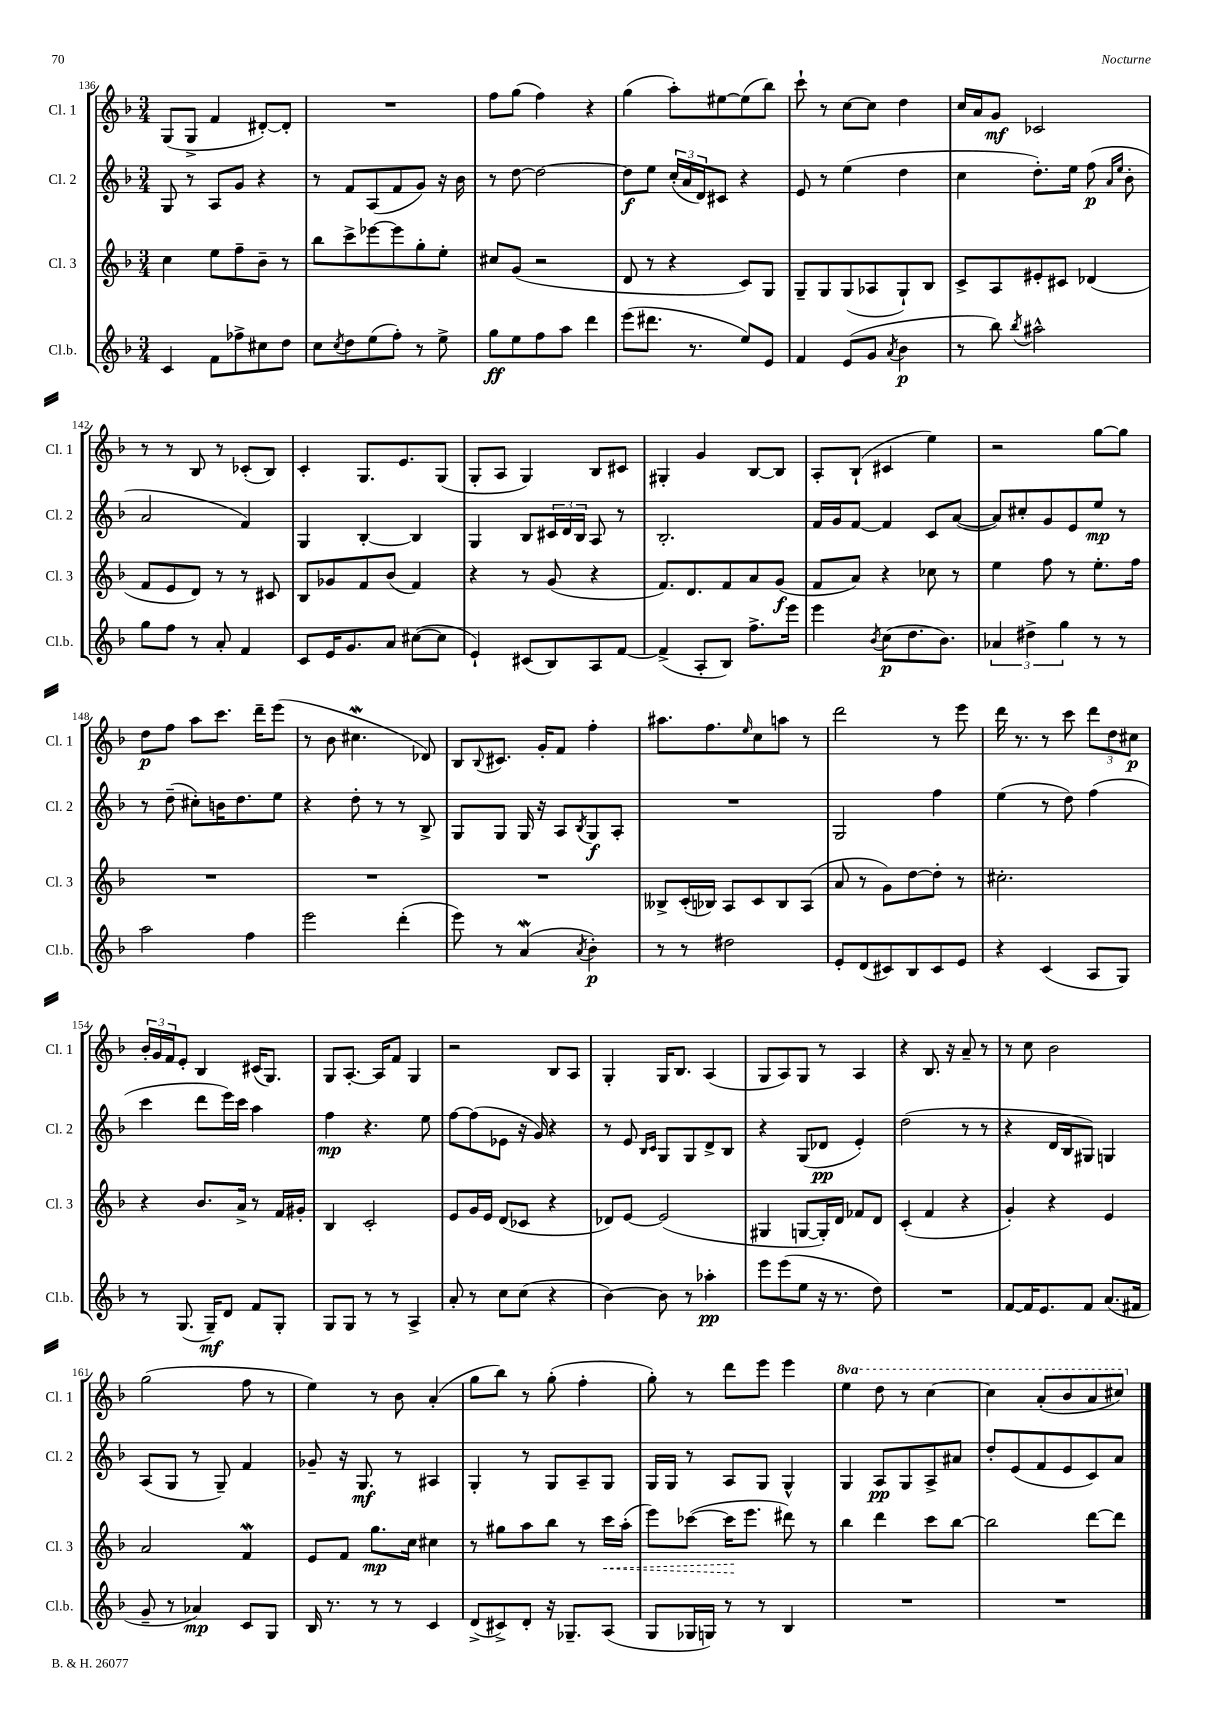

**kern	**dynam	**kern	**dynam	**kern	**dynam	**kern	**dynam
*part4	*part4	*part3	*part3	*part2	*part2	*part1	*part1
*staff4	*staff4	*staff3	*staff3	*staff2	*staff2	*staff1	*staff1
*I"Cl.b.	*	*I"Cl. 3	*	*I"Cl. 2	*	*I"Cl. 1	*
*I'Cl.b.	*	*I'Cl. 3	*	*I'Cl. 2	*	*I'Cl. 1	*
*clefG2	*	*clefG2	*	*clefG2	*	*clefG2	*
*k[b-]	*	*k[b-]	*	*k[b-]	*	*k[b-]	*
*M3/4	*	*M3/4	*	*M3/4	*	*M3/4	*
=136	=136	=136	=136	=136	=136	=136	=136
4c/	.	4cc\	.	8G/	.	(8G/L	.
.	.	.	.	8r	.	8G^/J	.
8f\L	.	8ee\L	.	8A/L	.	4f/	.
8ff-X^\	.	8ff~\	.	8g/J	.	.	.
8cc#X\	.	8b-~\J	.	4r	.	[8d#X'/L)	.
8dd\J	.	8r	.	.	.	8d#'/J]	.
=137	=137	=137	=137	=137	=137	=137	=137
8cc\L	.	8bb-\L	.	8r	.	2.r	.
8qcc/	.	.	.	.	.	.	.
8dd\	.	8ccc^\	.	8f/L	.	.	.
(8ee\	.	[8eee-X\	.	(8A/	.	.	.
8ff'\J)	.	8eee-\]	.	8f/	.	.	.
8r	.	8gg'\	.	8g/J)	.	.	.
8ee^\	.	8ee'\J	.	16r	.	.	.
.	.	.	.	16b-\	.	.	.
=138	=138	=138	=138	=138	=138	=138	=138
8gg\L	ff	8cc#X/L	.	8r	.	8ff\L	.
8ee\	.	(8g/J	.	[8dd\	.	(8gg\J	.
8ff\	.	2r	.	2dd\_	.	4ff\)	.
8aa\J	.	.	.	.	.	.	.
4ddd\	.	.	.	.	.	4r	.
=139	=139	=139	=139	=139	=139	=139	=139
(8eee\L	.	8d/	.	8dd\L]	f	(4gg\	.
8.ddd#X\J	.	8r	.	8ee\J	.	.	.
.	.	4r	.	(24cc'/LL	.	8aa'\L)	.
.	.	.	.	24a/	.	.	.
8.r	.	.	.	.	.	.	.
.	.	.	.	24d/J)	.	.	.
.	.	.	.	8c#X/J	.	[8ee#X\	.
8ee/L)	.	8c/L)	.	4r	.	(8ee#\]	.
8e/J	.	8G/J	.	.	.	8bb-\J)	.
=140	=140	=140	=140	=140	=140	=140	=140
4f/	.	8G~/L	.	8e/	.	8ccc`\	.
.	.	8G/	.	8r	.	8r	.
(8e/L	.	(8G/	.	(4ee\	.	[8cc\L	.
8g/J	.	8A-X/	.	.	.	8cc\J]	.
8qa/	.	.	.	.	.	.	.
4b-\	p	8G`/)	.	4dd\	.	4dd\	.
.	.	8B-/J	.	.	.	.	.
=141	=141	=141	=141	=141	=141	=141	=141
8r	.	8c^/L	.	4cc\	.	16cc/LL	.
.	.	.	.	.	.	16a/J	.
8bb-\)	.	8A/	.	.	.	8g/J	mf
8qbb-/	.	.	.	.	.	.	.
2aa#X^^\	.	8e#X'/	.	8.dd'\L)	.	2c-X/	.
.	.	8c#X/J	.	.	.	.	.
.	.	.	.	16ee\Jk	.	.	.
.	.	(4d-X/	.	(8ff\	p	.	.
.	.	.	.	16qqa/LL	.	.	.
.	.	.	.	16qqee/JJ	.	.	.
.	.	.	.	8b-'\	.	.	.
!!LO:LB:g=z
=142	=142	=142	=142	=142	=142	=142	=142
8gg\L	.	8f/L	.	2a/	.	8r	.
8ff\J	.	8e/	.	.	.	8r	.
8r	.	8d/J)	.	.	.	8B-/	.
8a'/	.	8r	.	.	.	8r	.
4f/	.	8r	.	4f/)	.	(8c-X'/L	.
.	.	8c#X/	.	.	.	8B-/J)	.
=143	=143	=143	=143	=143	=143	=143	=143
8c/L	.	8B-/L	.	4G/	.	4c'/	.
16e/K	.	8g-X/	.	.	.	.	.
8.g/	.	.	.	.	.	.	.
.	.	8f/	.	[4B-'/	.	8.G/L	.
8a/J	.	(8b-/J	.	.	.	.	.
.	.	.	.	.	.	8.e/	.
([8cc#X\L	.	4f/)	.	4B-/]	.	.	.
8cc#\J]	.	.	.	.	.	(8G/J	.
=144	=144	=144	=144	=144	=144	=144	=144
4e`/)	.	4r	.	4G/	.	8G'/L	.
.	.	.	.	.	.	8A/J	.
(8c#X/L	.	8r	.	8B-/L	.	4G/)	.
8B-/)	.	(8g/	.	24c#X/L	.	.	.
.	.	.	.	24d/	.	.	.
.	.	.	.	24B-/JJ	.	.	.
8A/	.	4r	.	8A/	.	8B-/L	.
[8f/J	.	.	.	8r	.	8c#X/J	.
=145	=145	=145	=145	=145	=145	=145	=145
(4f^/]	.	8.f/L)	.	2.B-'/	.	4G#X'/	.
.	.	8.d/	.	.	.	.	.
8A'/L	.	.	.	.	.	4g/	.
8B-/J)	.	8f/	.	.	.	.	.
8.ff^\L	.	8a/	.	.	.	[8B-/L	.
.	.	(8g/J	f	.	.	8B-/J]	.
16eee\Jk	.	.	.	.	.	.	.
=146	=146	=146	=146	=146	=146	=146	=146
4eee\	.	8f/L	.	16f/LL	.	8A'/L	.
.	.	.	.	16g/J	.	.	.
.	.	8a/J)	.	[8f/J	.	(8B-`/J	.
8qb-/	.	.	.	.	.	.	.
(8cc\L	p	4r	.	4f/]	.	4c#X/	.
8.dd\	.	.	.	.	.	.	.
.	.	8cc-X\	.	8c/L	.	4ee\)	.
8.b-\J)	.	.	.	.	.	.	.
.	.	8r	.	([8a/J	.	.	.
=147	=147	=147	=147	=147	=147	=147	=147
6a-X/	.	4ee\	.	8a/L])	.	2r	.
.	.	.	.	8cc#X'/	.	.	.
6dd#X^\	.	.	.	.	.	.	.
.	.	8ff\	.	8g/	.	.	.
6gg\	.	.	.	.	.	.	.
.	.	8r	.	8e/	.	.	.
8r	.	8.ee'\L	.	8ee/J	mp	[8gg\L	.
8r	.	.	.	8r	.	8gg\J]	.
.	.	16ff\Jk	.	.	.	.	.
!!LO:LB:g=z
=148	=148	=148	=148	=148	=148	=148	=148
2aa\	.	2.r	.	8r	.	8dd\L	p
.	.	.	.	(8dd~\	.	8ff\J	.
.	.	.	.	8cc#X'\L)	.	8aa\L	.
.	.	.	.	16bn\K	.	8.ccc\J	.
.	.	.	.	8.dd\	.	.	.
4ff\	.	.	.	.	.	.	.
.	.	.	.	.	.	16ddd~\KL	.
.	.	.	.	8ee\J	.	(8eee\J	.
=149	=149	=149	=149	=149	=149	=149	=149
2eee\	.	2.r	.	4r	.	8r	.
.	.	.	.	.	.	8b-\	.
.	.	.	.	8dd'\	.	4.cc#XW\	.
.	.	.	.	8r	.	.	.
(4ddd'\	.	.	.	8r	.	.	.
.	.	.	.	8B-^/	.	8d-X/)	.
=150	=150	=150	=150	=150	=150	=150	=150
8eee\)	.	2.r	.	8G/L	.	8B-/L	.
.	.	.	.	.	.	8qqB-/	.
8r	.	.	.	8G/J	.	8.c#X/J	.
(4aW/	.	.	.	16G/	.	.	.
.	.	.	.	16r	.	16g'/KL	.
.	.	.	.	8A/L	.	8f/J	.
8qa/	.	.	.	8qB-/	.	.	.
4b-'\)	p	.	.	8G/	f	4ff'\	.
.	.	.	.	8A'/J	.	.	.
=151	=151	=151	=151	=151	=151	=151	=151
8r	.	8B--X^/L	.	2.r	.	8.aa#X\L	.
8r	.	(16c'/L	.	.	.	.	.
.	.	16B-X/JJ)	.	.	.	8.ff\	.
2dd#X\	.	8A/L	.	.	.	.	.
.	.	.	.	.	.	16qqee/	.
.	.	8c/	.	.	.	8cc\	.
.	.	8B-/	.	.	.	8aan\J	.
.	.	(8A/J	.	.	.	8r	.
=152	=152	=152	=152	=152	=152	=152	=152
8e'/L	.	8a/	.	2G/	.	2ddd\	.
(8d/	.	8r	.	.	.	.	.
8c#X/)	.	8g\L)	.	.	.	.	.
8B-/	.	[8dd\	.	.	.	.	.
8c#/	.	8dd'\J]	.	4ff\	.	8r	.
8e/J	.	8r	.	.	.	8eee\	.
=153	=153	=153	=153	=153	=153	=153	=153
4r	.	2.cc#X'\	.	(4ee\	.	16ddd\	.
.	.	.	.	.	.	8.r	.
(4c/	.	.	.	8r	.	8r	.
.	.	.	.	8dd\)	.	8ccc\	.
8A/L	.	.	.	(4ff\	.	12ddd\L	.
.	.	.	.	.	.	12dd\	.
8G/J)	.	.	.	.	.	.	.
.	.	.	.	.	.	12cc#X\J	p
!!LO:LB:g=z
=154	=154	=154	=154	=154	=154	=154	=154
8r	.	4r	.	4ccc\	.	24b-'/LL	.
.	.	.	.	.	.	24g/	.
.	.	.	.	.	.	24f/J	.
(8.G/	.	.	.	.	.	8e'/J	.
.	.	8.b-/L	.	8ddd\L	.	4B-/	.
16G~/KL)	mf	.	.	.	.	.	.
8d/J	.	.	.	16eee\L)	.	.	.
.	.	16a^/Jk	.	16ccc\JJ	.	.	.
8f/L	.	8r	.	4aa\	.	(16c#X/KL	.
.	.	.	.	.	.	8.G/J)	.
8G'/J	.	16f/LL	.	.	.	.	.
.	.	16g#X'/JJ	.	.	.	.	.
=155	=155	=155	=155	=155	=155	=155	=155
8G/L	.	4B-/	.	4ff\	mp	8G/L	.
8G/J	.	.	.	.	.	[8.A'/J	.
8r	.	2c'/	.	4.r	.	.	.
.	.	.	.	.	.	16A/KL]	.
8r	.	.	.	.	.	8f/J	.
4A^/	.	.	.	.	.	4G/	.
.	.	.	.	8ee\	.	.	.
=156	=156	=156	=156	=156	=156	=156	=156
8a'/	.	8e/L	.	[8ff\L	.	2r	.
8r	.	16g/L	.	(8ff\]	.	.	.
.	.	16e/JJ	.	.	.	.	.
8cc\L	.	(8d/L	.	8e-X\J	.	.	.
(8cc\J	.	8c-X/J	.	16r	.	.	.
.	.	.	.	16g/)	.	.	.
4r	.	4r	.	4r	.	8B-/L	.
.	.	.	.	.	.	8A/J	.
=157	=157	=157	=157	=157	=157	=157	=157
[4b-\)	.	8d-X/L)	.	8r	.	4G'/	.
.	.	[8e/J	.	8e/	.	.	.
.	.	.	.	16qqB-/LL	.	.	.
.	.	.	.	16qqc/JJ	.	.	.
8b-\]	.	(2e/]	.	8G/L	.	16G/KL	.
.	.	.	.	.	.	8.B-/J	.
8r	.	.	.	8G/	.	.	.
4aa-X'\	pp	.	.	8d^/	.	(4A/	.
.	.	.	.	8B-/J	.	.	.
=158	=158	=158	=158	=158	=158	=158	=158
8eee\L	.	4G#X/	.	4r	.	8G/L	.
(8eee\	.	.	.	.	.	8A/)	.
8ee\J	.	[8Gn/L	.	(8G/L	.	8G/J	.
16r	.	16G'/L])	.	8d-X/J	pp	8r	.
8.r	.	16d/JJ	.	.	.	.	.
.	.	8f-X/L	.	4e'/)	.	4A/	.
8dd\)	.	8d/J	.	.	.	.	.
=159	=159	=159	=159	=159	=159	=159	=159
2.r	.	(4c'/	.	(2dd\	.	4r	.
.	.	4f/	.	.	.	8.B-/	.
.	.	.	.	.	.	16r	.
.	.	4r	.	8r	.	8a~/	.
.	.	.	.	8r	.	8r	.
=160	=160	=160	=160	=160	=160	=160	=160
[8f/L	.	4g'/)	.	4r	.	8r	.
16f/K]	.	.	.	.	.	8cc\	.
8.e/	.	.	.	.	.	.	.
.	.	4r	.	16d/LL	.	2b-\	.
.	.	.	.	16B-/J	.	.	.
8f/J	.	.	.	8G#X/J)	.	.	.
(8.a/L	.	4e/	.	4Gn/	.	.	.
16f#X/Jk	.	.	.	.	.	.	.
!!LO:LB:g=z
=161	=161	=161	=161	=161	=161	=161	=161
8g~/	.	2a/	.	(8A/L	.	(2gg\	.
8r	.	.	.	8G/J	.	.	.
4a-X/)	mp	.	.	8r	.	.	.
.	.	.	.	8G~/)	.	.	.
8c/L	.	4fw/	.	4f/	.	8ff\	.
8G/J	.	.	.	.	.	8r	.
=162	=162	=162	=162	=162	=162	=162	=162
16B-/	.	8e/L	.	8g-X~/	.	4ee\)	.
8.r	.	.	.	.	.	.	.
.	.	8f/J	.	16r	.	.	.
.	.	.	.	8.G/	mf	.	.
8r	.	8.gg\L	mp	.	.	8r	.
8r	.	.	.	8r	.	8b-\	.
.	.	16cc\Jk	.	.	.	.	.
4c/	.	4cc#X\	.	4A#X/	.	(4a'/	.
=163	=163	=163	=163	=163	=163	=163	=163
(8d^/L	.	8r	.	4G'/	.	8gg\L	.
8c#X^/)	.	8gg#X\L	.	.	.	8bb-\J)	.
8d'/J	.	8aa\	.	8r	.	8r	.
16r	.	8bb-\J	.	8G/L	.	(8gg'\	.
8.G-X~/L	.	.	.	.	.	.	.
.	.	8r	.	8A~/	.	4ff'\	.
!	!	!	!LO:HP:b	!	!	!	!
(8A/J	.	16ccc\LL	<	8G/J	.	.	.
.	.	(16aa'\JJ	.	.	.	.	.
=164	=164	=164	=164	=164	=164	=164	=164
8G/L	.	8eee\L)	.	16G/LL	.	8gg'\)	.
.	.	.	.	16G/JJ	.	.	.
16G-X/L	.	([8ccc-X\J	.	8r	.	8r	.
16Gn/JJ)	.	.	.	.	.	.	.
8r	.	16ccc-\KL]	.	8A/L	.	8ddd\L	.
.	.	8.eee\J	[	.	.	.	.
8r	.	.	.	8G/J	.	8eee\J	.
4B-/	.	8ddd#X\)	.	4G^^/	.	4eee\	.
.	.	8r	.	.	.	.	.
=165	=165	=165	=165	=165	=165	=165	=165
*	*	*	*	*	*	*8va	*
2.r	.	4bb-\	.	4G/	.	4eee\	.
.	.	4ddd\	.	8A/L	pp	8ddd\	.
.	.	.	.	8G/	.	8r	.
.	.	8ccc\L	.	8A^/	.	[4ccc\	.
.	.	[8bb-\J	.	8a#X/J	.	.	.
=166	=166	=166	=166	=166	=166	=166	=166
2.r	.	2bb-\]	.	8dd'/L	.	4ccc\]	.
.	.	.	.	(8e/	.	.	.
.	.	.	.	8f/	.	(8aa'/L	.
.	.	.	.	8e/	.	8bb-/	.
.	.	[8ddd\L	.	8c/)	.	8aa/	.
.	.	8ddd\J]	.	8a/J	.	8ccc#X/J)	.
*	*	*	*	*	*	*X8va	*
==	==	==	==	==	==	==	==
*-	*-	*-	*-	*-	*-	*-	*-
